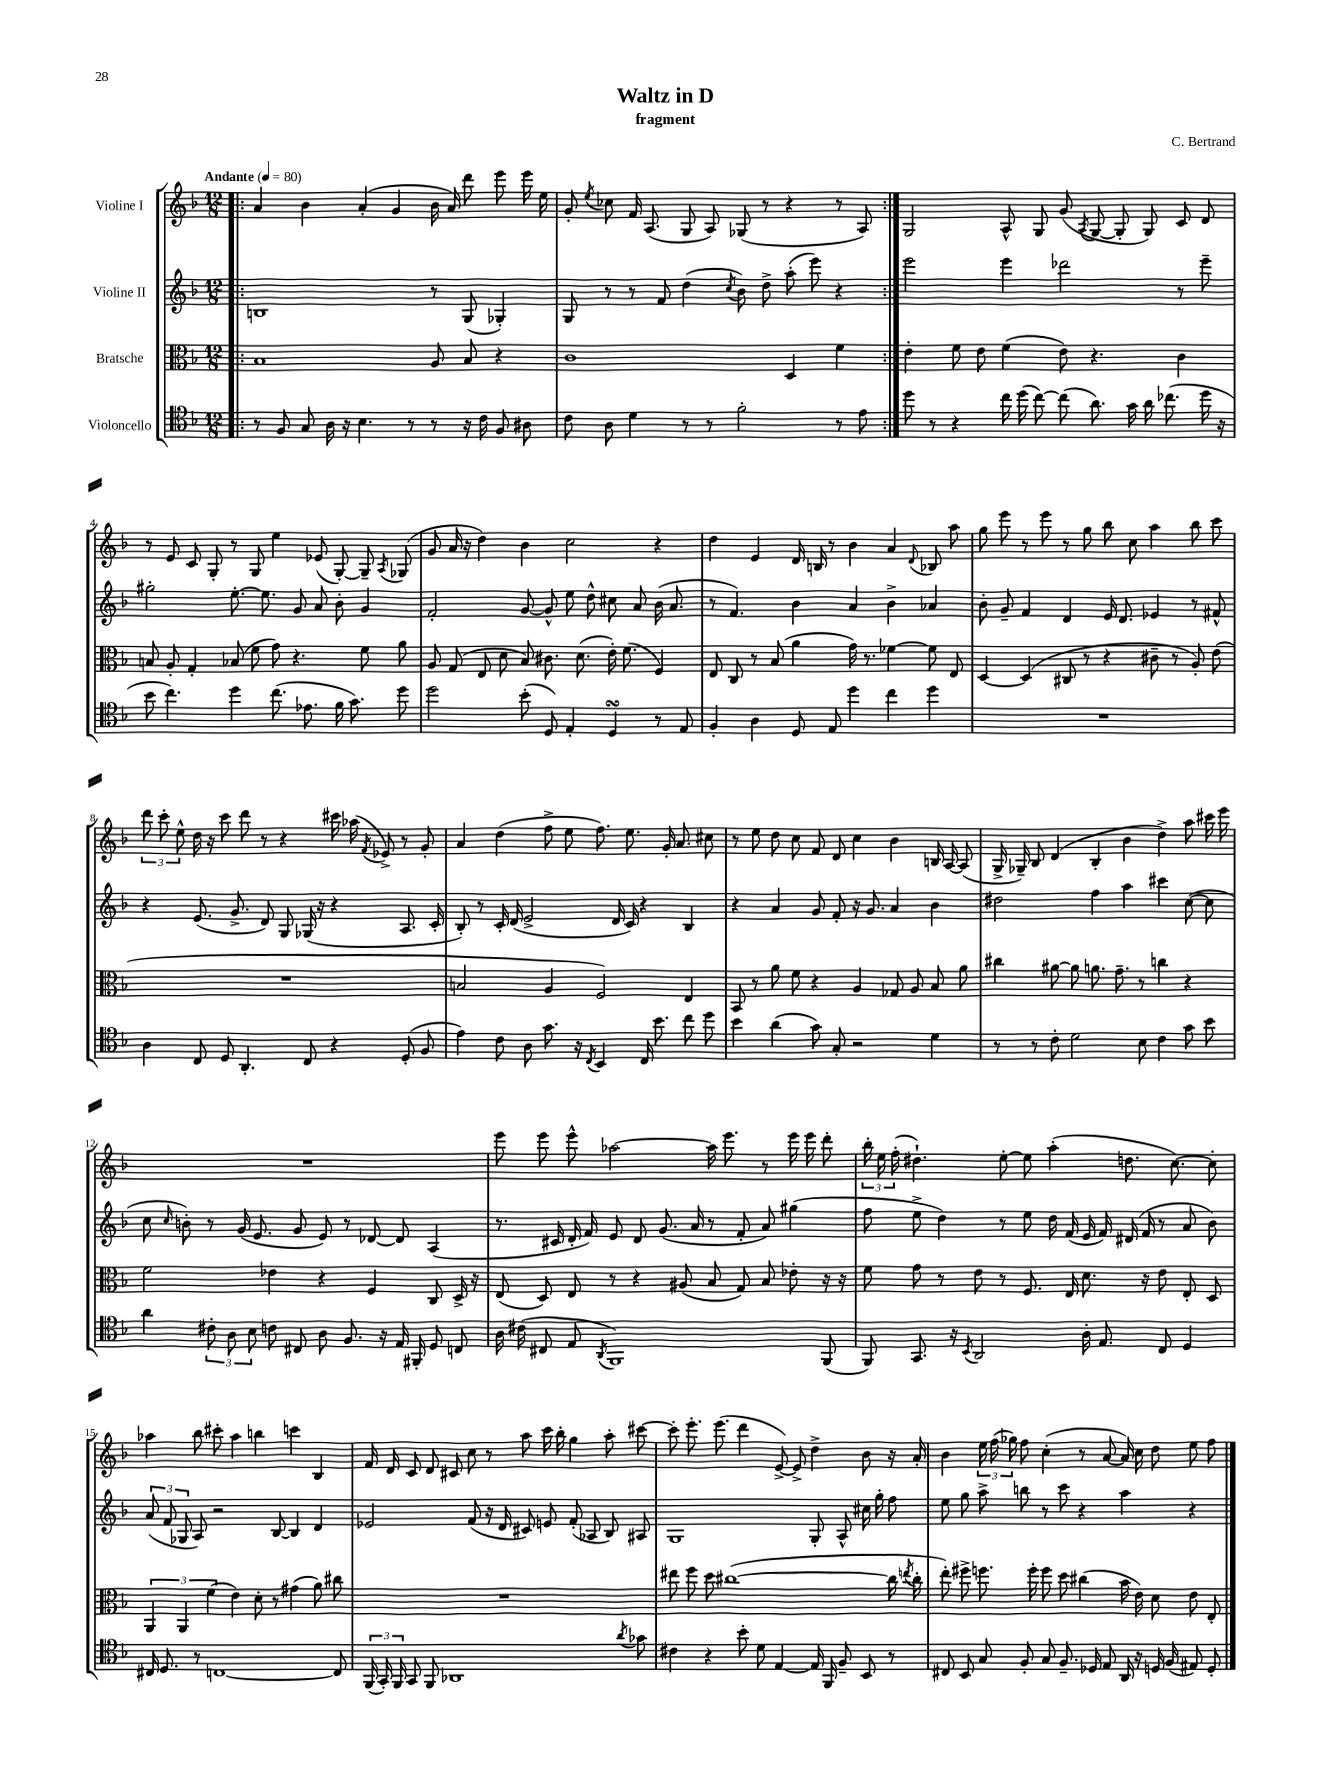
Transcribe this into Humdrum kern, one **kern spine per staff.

**kern	**kern	**kern	**kern
*part4	*part3	*part2	*part1
*staff4	*staff3	*staff2	*staff1
*I"Violoncello	*I"Bratsche	*I"Violine II	*I"Violine I
*clefC4	*clefC3	*clefG2	*clefG2
*k[b-]	*k[b-]	*k[b-]	*k[b-]
*M12/8	*M12/8	*M12/8	*M12/8
*MM80	*MM80	*MM80	*MM80
=1!|:	=1!|:	=1!|:	=1!|:
!	!	!	!LO:TX:a:B:t=Andante
8r	1B-	1Bn	4a/
8F/	.	.	.
8G/	.	.	4b-\
16A\	.	.	.
16r	.	.	.
4.B-\	.	.	(4a'/
.	.	.	4g/
8r	.	.	.
8r	8A/	8r	16b-\
.	.	.	16a/)
16r	8B-/	(8G/	8ddd\
16c\	.	.	.
8F/	4r	4G-X'/)	8eee\
8A#X\	.	.	16eee\
.	.	.	16ee\
=2	=2	=2	=2
8c\	1c	8G/	8g'/
.	.	.	8qee/
8A\	.	8r	8cc-X\
4d\	.	8r	16f/
.	.	.	(8.A/
.	.	8f/	.
8r	.	(4dd\	8G/
8r	.	.	8A/)
.	.	8qcc/	.
2f'\	.	8b-\)	(8G-X/
.	.	8dd^\	8r
.	4D/	(8aa'\	4r
.	.	8eee\)	.
8r	4f\	4r	8r
8e\	.	.	8A/)
=3:|!	=3:|!	=3:|!	=3:|!
8dd\	4e'\	2eee\	2G/
8r	.	.	.
4r	8f\	.	.
.	8e\	.	.
16cc\	(4f\	4eee\	8A^^/
(16dd\	.	.	.
[8cc\)	.	.	8G/
(8cc\]	8e\)	2ddd-X\	(8g/
.	.	.	8qA/
8.a\)	4.r	.	[8G/
.	.	.	8G'/]
16g\	.	.	.
16a\	.	.	8G/)
(8.cc-X\	.	.	.
.	4c\	8r	8c/
16dd\	.	8eee~\	8d/
16r	.	.	.
!!LO:LB:g=z
=4	=4	=4	=4
8b-\	8Bn/	2gg#X'\	8r
4.cc\)	8A'/	.	8e/
.	4G'/	.	8c/
.	.	.	8G'/
4dd\	(8B-X/	[8.ee'\	8r
.	8f\	.	8G/
.	.	8.ee\]	.
(8.cc\	8g\)	.	4ee\
.	4.r	8g/	.
8.e-X\	.	.	.
.	.	8a/	(8e-X/
16f\	.	8b-'\	[8G'/)
8.g\)	.	.	.
.	8f\	4g/	8G~/]
.	.	.	8qA/
8dd\	8a\	.	(8G-X/
=5	=5	=5	=5
2dd\	8A/	2f'/	8g/
.	(8G/	.	16a/
.	.	.	16r
.	8E/	.	4dd\)
.	8d\	.	.
(8b-'\	8B-/)	[8g/	4b-\
8D/)	8.c#X\	8g^^/]	.
4E'/	.	8ee\	2cc\
.	(8.d\	.	.
.	.	8dd^^\	.
4DsSSS/	16e'\)	8cc#X\	.
.	(8.f\	.	.
.	.	8a/	.
8r	4F/)	(16b-\	4r
.	.	8.a/	.
8E/	.	.	.
=6	=6	=6	=6
4F'/	8E/	8r	4dd\
.	8C/	4.f/)	.
4A\	8r	.	4e/
.	(8B-/	.	.
8D/	4a\	4b-\	16d/
.	.	.	16Bn/
8E/	.	.	8r
4dd\	16g\)	4a/	4b-\
.	8.r	.	.
4cc\	[4f-X\	4b-^\	4a/
.	.	.	8qqd/
4dd\	8f-\]	4a-X/	8B-X/
.	8E/	.	8aa\
=7	=7	=7	=7
1.r	[4D/	8b-'\	8gg\
.	.	8g~/	8eee\
.	(4D/]	4f/	8r
.	.	.	8eee\
.	8C#X/	4d/	8r
.	8r	.	8gg\
.	4r	16e/	8bb-\
.	.	8.d/	.
.	.	.	8cc\
.	8c#X~\	4e-X/	4aa\
.	8r	.	.
.	8A'/)	8r	8bb-\
.	(8e\	8f#X^^/	8ccc\
!!LO:LB:g=z
=8	=8	=8	=8
4A\	1.r	4r	12ddd\
.	.	.	12ccc'\
.	.	.	12ee^^\
8C/	.	(8.e/	16dd\
.	.	.	16r
8D/	.	.	8ccc\
.	.	8.g^/	.
4.AA'/	.	.	8ddd\
.	.	8d/)	8r
.	.	8G/	4r
8C/	.	(16G-X/	.
.	.	16r	.
4r	.	4r	16ccc#X\
.	.	.	(16aa-X\
.	.	.	8qf/
.	.	.	8e-X^/)
(8D'/	.	8.A/	8r
8F/	.	.	8g'/
.	.	16c'/	.
=9	=9	=9	=9
4e\)	2Bn/	8B-'/)	4a/
.	.	8r	.
8c\	.	16c'/	(4dd\
.	.	(16d/	.
8A\	.	2e^/	.
8.g\	4A/	.	8ff^\
.	.	.	8ee\
16r	.	.	.
8qC/	.	.	.
4BB-/	2F/)	.	8.ff\)
.	.	16d/	.
.	.	16c/)	8.ee\
16C/	.	4r	.
8.b-\	.	.	.
.	.	.	16g'/
.	.	.	8.a/
8cc\	4E/	4B-/	.
8dd\	.	.	8cc#X\
=10	=10	=10	=10
4b-\	8BB-/	4r	8r
.	8r	.	8ee\
(4a\	8a\	4a/	8dd\
.	8f\	.	8cc\
8g\)	4r	8g/	8f/
8G'/	.	8f'/	8d/
2r	4A/	16r	4cc\
.	.	8.g/	.
.	8G-X/	4a/	4b-\
.	8A/	.	.
4d\	8B-/	4b-\	16Bn/
.	.	.	[16A/
.	8a\	.	(8A/]
=11	=11	=11	=11
8r	4cc#X\	2dd#X\	16G^/
.	.	.	16G-X~/)
8r	.	.	8B-/
8c'\	[8a#X\	.	(4d/
2d\	8a#\]	.	.
.	8.an\	4ff\	4B-'/
.	8.g~\	.	.
.	.	4aa\	4b-\
8B-\	8r	.	.
4c\	4ccn\	4ccc#X\	4dd^\)
8g\	4r	([8cc\	8aa\
8b-\	.	8cc\]	16ccc#X\
.	.	.	16eee\
!!LO:LB:g=z
=12	=12	=12	=12
4a\	2f\	8cc\	1.r
.	.	16qqcc/	.
.	.	8bn'\)	.
12c#X'\	.	8r	.
12A\	.	.	.
.	.	(16g/	.
12B-\	.	.	.
.	.	8.e/	.
8cn\	4e-X\	.	.
8C#X/	.	8g/	.
8A\	4r	8e/)	.
8.F/	.	8r	.
.	4F/	[8d-X/	.
16r	.	.	.
16E/	.	8d-/]	.
16FF#X'/	.	.	.
8D/	8C/	(4A/	.
8Cn/	16D^/	.	.
.	16r	.	.
=13	=13	=13	=13
16A\	(8E/	8.r	8eee\
(16c#X\	.	.	.
8C#X/	8D/)	.	8eee\
.	.	16c#X/	.
8E/	8E/	16d'/	8eee^^\
.	.	16f/)	.
8qAA/	.	.	.
1FF)	8r	8e/	[2aa-X\
.	4r	8d/	.
.	.	(8.g/	.
.	(8A#X/	.	.
.	.	16a/	.
.	8B-/	8r	16aa-\]
.	.	.	8.eee\
.	8G/)	8f'/	.
.	8B-/	8a/)	8r
.	8e-X'\	(4gg#X\	16eee\
.	.	.	16eee\
(8FF/	16r	.	8ddd'\
.	16r	.	.
=14	=14	=14	=14
8FF/)	8f\	8ff\	24bb-'\
.	.	.	24ee\
.	.	.	(24ff'\
8.GG/	8g\	8ee^\	4.dd#X`\)
.	8r	4dd\)	.
16r	.	.	.
8qBB-/	.	.	.
2AA/	8e\	.	.
.	8r	8r	[8ee'\
.	8.F/	8ee\	8ee\]
.	.	16dd\	(4aa'\
.	16E/	(16f/	.
16A'\	8.d\	16e/	.
8.E/	.	16f/)	.
.	.	(16d#X/	8.ddn\
.	16r	16f/	.
8C/	8e\	8r	.
.	.	.	[8.cc\)
4D/	8E'/	8a/	.
.	8D/	8b-\)	8cc'\]
!!LO:LB:g=z
=15	=15	=15	=15
16C#X/	6AA/	(12a/	4aa-X\
8.D/	.	.	.
.	.	12f/	.
.	6AA/	12G-X/	.
8r	.	8A/)	8bb-\
.	(6f\	.	.
[1Cn	.	2r	8ccc#X'\
.	4e\)	.	4aa-\
.	8d'\	.	4bbn\
.	8r	[8B-/	.
.	(4g#X\	4B-/]	4cccn\
.	8a\)	4d/	4B-/
8C/]	8cc#X\	.	.
=16	=16	=16	=16
(24FF/	1.r	2e-X/	16f/
24GG'/)	.	.	.
.	.	.	16d/
24FF/	.	.	.
8GG/	.	.	8c/
8FF/	.	.	8d/
1AA-X	.	.	8c#X/
.	.	(8f/	8cc\
.	.	16r	8r
.	.	16d/	.
.	.	8c#X/)	8aa\
.	.	8en/	16ccc\
.	.	.	16bb-'\
.	.	(8f'/	4gg\
.	.	8A-X/	.
.	.	8B-/)	8aa'\
8qa/	.	.	.
8g-X\	.	8A#X/	[8ccc#X\
=17	=17	=17	=17
4c#X\	8ee#X\	1G	8ccc#'\]
.	8ff\	.	8.eee'\
4r	8dd\	.	.
.	.	.	(8.eee\
.	([1cc#X	.	.
8b-'\	.	.	4ddd\
8d\	.	.	.
[4E/	.	.	[8e^/)
.	.	.	8e^/]
16E/]	.	8G'/	4dd^\
16FF/	.	.	.
8F~/	.	8A^^/	.
8BB-/	.	16cc#X\	8b-\
.	.	16gg'\	.
8r	16cc#\]	8ff\	16r
.	8qeen/	.	.
.	16cc#'\	.	16a'/
=18	=18	=18	=18
8C#X/	8ee'\)	8ee\	4b-\
8BB-/	8ff#X^\	8gg\	.
8G/	8.ffn\	8aa^\	24ee\
.	.	.	(24ff\
.	.	.	24gg-X\)
8F'/	.	8bbn\	8ff\
.	16ff'\	.	.
8G/	8ff\	8r	(4cc'\
8.F~/	8dd\	8ccc\	.
.	(4cc#X\	4r	8r
16D-X/	.	.	.
8E/	.	.	[8a/
16AA/	16b-\	4aa\	16a/])
16r	16e\)	.	16cc\
16Dn/	8d\	.	8dd\
(16F/	.	.	.
8E#X/)	8e\	4r	8ee\
8D'/	8E'/	.	8ff\
==	==	==	==
*-	*-	*-	*-
